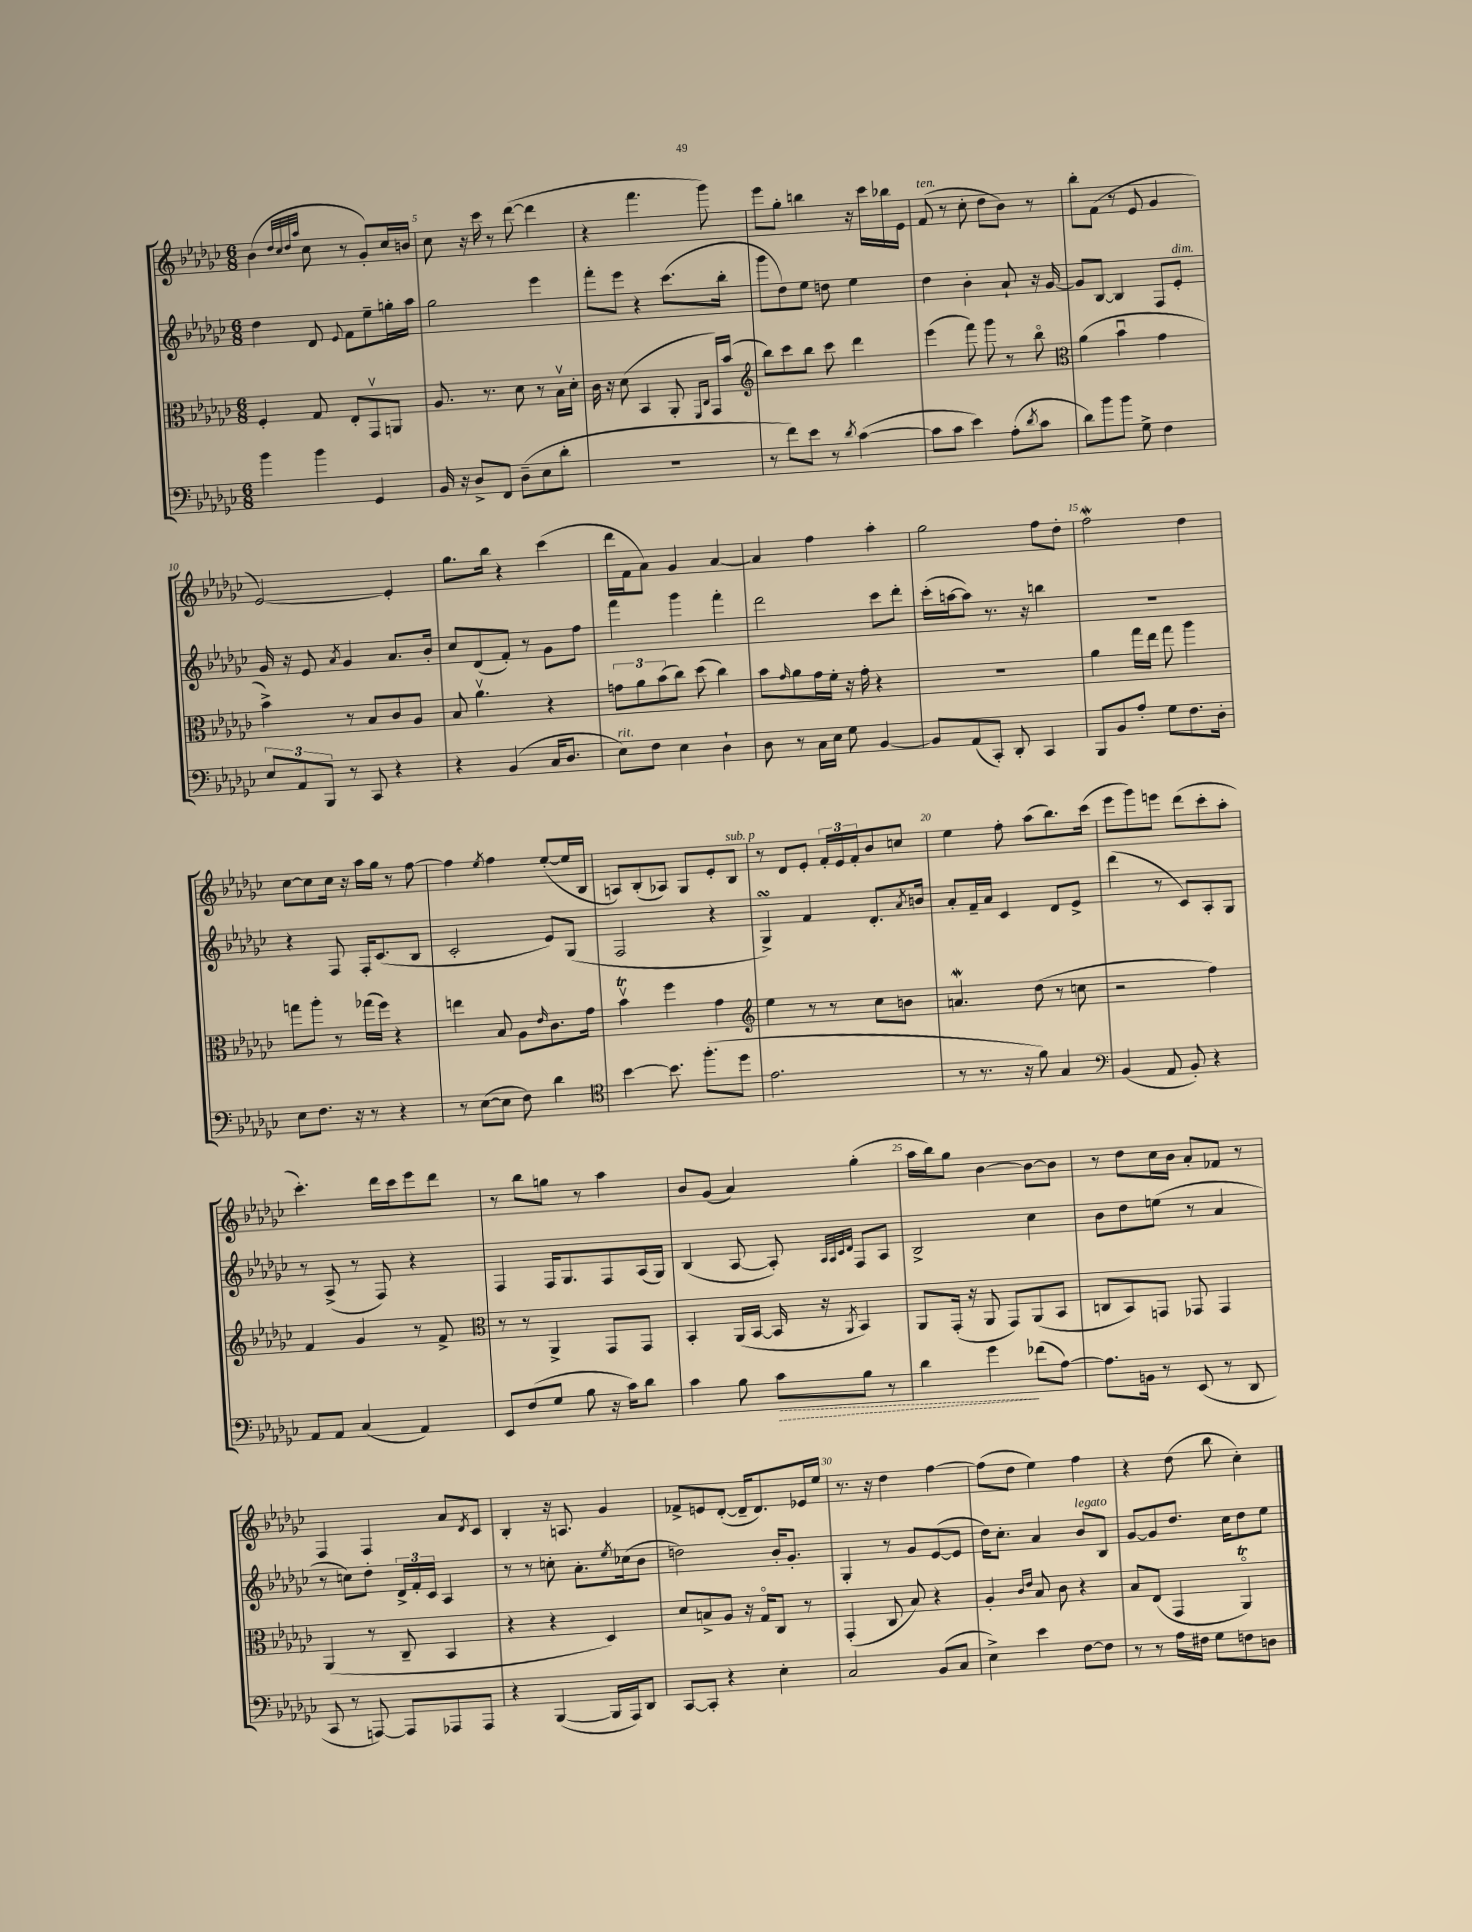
<<
\new StaffGroup <<
\new Staff = "s0" {
    \clef treble \key ges \major \numericTimeSignature \time 6/8
    bes'4( \grace { des''32 ces''32 des''32 aes''32 } ces''8 r8 ges'8-.) ces''16 b'16 |
    ces''8 r16 ces'''16 r8 des'''8~( des'''4 |
    r4 f'''4. ges'''8) |
    ees'''8 ges''8-. b''4 r16 ces'''16 bes''16 ees'16 |
    f'8^\markup { \italic "ten." }( r8 ces''8-. des''8 bes'8) r8 |
    bes''8-. f'8( r8 ees'8 ges'4 |
    ees'2~) ees'4-. |
    ges''8. bes''16 r4 ces'''4( |
    des'''16 f'16 aes'8) ges'4 aes'4~ |
    aes'4 f''4 aes''4-. |
    ges''2 f''8 des''8-. |
    f''2\mordent des''4 |
    ces''8~ ces''8 ces''16 r16 aes''16 ges''16 r8 f''8~ |
    f''4 \acciaccatura { ees''8 } f''4 ees''8~-.( ees''16 bes16 |
    a8) bes8-.( aes8) ges8 ees'8-. bes8^\markup { \italic "sub. p" } |
    r8 des'8 ees'8-. \tuplet 3/2 { f'16-. ees'16 f'16-. } bes'8 c''8 |
    ees''4 f''8-. aes''8( bes''8.) ces'''16( |
    ees'''8 ges'''8) e'''8 des'''8( ces'''8-. aes''8-. |
    ces'''4.-.) des'''16 ces'''16 ees'''8 des'''8 |
    r8 bes''8 g''8 r8 aes''4 |
    bes'8 ges'8( aes'4) ges''4-.( |
    aes''16 bes''16) ges''8 bes'4~ bes'8~ bes'8 |
    r8 des''8 ces''16 bes'16 aes'8-. fes'8 r8 |
    f4 f4 aes'8 \acciaccatura { des'8 } ces'8 |
    bes4-. r16 a8. ges'4 |
    fes'8-> e'8 des'8~-.( des'16-- des'8.) ees'16 ees''16 |
    r8. r16 des''4 f''4~ |
    f''8( des''8 ees''4) f''4 |
    r4 des''8( bes''8 ces''4-.) \bar "|." |
}
\new Staff = "s1" {
    \clef treble \key ges \major \numericTimeSignature \time 6/8
    des''4 des'8 \appoggiatura { ees'8 } f'8 ees''8-- g''16-. aes''16 |
    ges''2 ees'''4 |
    f'''8-. ees'''8 r4 ces'''8.( bes''16-. |
    ges'''8 des''8) ees''8 d''8 ees''4 |
    des''4 bes'4-. aes'8-! r16 ges'16~ |
    ges'8 bes8~ bes4 f8 ees'8-.^\markup { \italic "dim." } |
    ges'16 r16 ees'8 \acciaccatura { aes'8 } ges'4 aes'8. bes'16-. |
    ces''8 des'8( f'8-.) r8 ges'8 f''8 |
    f'''4 ges'''4 f'''4-. |
    des'''2 ces'''8 des'''8-. |
    ces'''16-.( a''16~ a''8) r8. r16 b''4 |
    R2. |
    r4 f8 f16-. ces'8.( bes8 |
    ces'2-. ees'8) ges8( |
    f2 r4 |
    ges4->\turn) f'4 des'8.-. \acciaccatura { aes'8 } b'16 |
    aes'8-. f'16-- aes'16 ces'4 des'8 ees'8-> |
    des'''4( r8 ces'8) aes8-. ges8 |
    r8 aes8->( r8 f8) r4 |
    f4 f16 ges8. f8 aes16( ges16) |
    bes4( aes8~ aes8-.) \grace { aes32 aes32 ces'32 des'32 } f8 aes8 |
    bes2-> ces''4 |
    bes'8 des''8 e''8( r8 aes'4 |
    r8 c''8) des''8-. \tuplet 3/2 { des'16-> f'16-. ces'16 } aes4 |
    r8 r8 c''8-. aes'8.-. \acciaccatura { ees''8 } ces''16( bes'8 |
    d''2) bes'16-. ges'8.-. |
    ges4-. r8 ges'8 ees'8~( ees'8 |
    des''16) ces''8.-. aes'4 bes'8^\markup { \italic "legato" } bes8 |
    ges'8~ ges'8 des''8. ces''16 des''8 ees''8 \bar "|." |
}
\new Staff = "s2" {
    \clef alto \key ges \major \numericTimeSignature \time 6/8
    f4-. ges8 ees8-. ges,8\upbow a,8 |
    aes8. r8. des'8 r8 bes16\upbow des'16-. |
    ces'16 r16 des'8( bes,4 aes,8-. \grace { f,16 ces16 } ges,16) bes'16( |
    \clef treble bes''8) ces'''8 bes''8 ces'''8 des'''4 |
    ees'''4( f'''8) ges'''8 r8 bes''8\flageolet |
    \clef alto aes'4( bes'4\downbow ges'4 |
    bes'4->) r8 bes8 ces'8 aes8 |
    bes8 aes'4.\upbow r4 |
    \tuplet 3/2 { g'8 aes'8 bes'8( } ces''8) des''8( ces''4) |
    bes'8 \grace { ges'16 } aes'8 ges'16 f'16-. r16 ges'16-. r4 |
    R2. |
    aes'4 ges''16 ees''16 ges''8 aes''4 |
    g''8 aes''8-. r8 ges''16( f''16) r4 |
    e''4 bes8 aes8 \grace { ees'16 } ces'8. ges'16 |
    bes'4\upbow\trill f''4 ges'4 |
    \clef treble ees''4 r8 r8 ces''8 b'8 |
    a'4.\mordent des''8( r8 c''8 |
    r2 f''4) |
    f'4 ges'4 r8 f'8-> |
    \clef alto r8 r8 aes,4-> ges,8 ges,8 |
    bes,4-. aes,16( bes,16~ bes,16 r16 \acciaccatura { aes,8 } bes,4) |
    aes,8 ges,16-.( r16 aes,8 ges,8) aes,8( bes,8 |
    c8 bes,8) g,8 ges,8 ges,4 |
    aes,4( r8 ces8-- bes,4 |
    r4 r4 des4) |
    des'8 b8-> aes8 r16 ges16\flageolet ces8 r8 |
    ges,4-.( ces8 bes8) r4 |
    aes4-. \grace { ces'16 ees'16 } bes8 ces'8 r4 |
    bes8 ees8( ges,4 aes,4\flageolet\trill) \bar "|." |
}
\new Staff = "s3" {
    \clef bass \key ges \major \numericTimeSignature \time 6/8
    bes'4 bes'4 ges,4 |
    bes,16 r16 des8-> f,8 des8--( ees8 des'8-. |
    R2. |
    r8 f'8) ees'8 r8 \acciaccatura { des'8 } ces'4~( |
    ces'8 ces'8 ees'4) aes8-.( \acciaccatura { des'8 } ces'8 |
    des'8) bes'8 bes'8 ges8-> f4 |
    \tuplet 3/2 { ees8 aes,8 bes,,8 } r8 ces,8 r4 |
    r4 bes,4( ces16 des8. |
    ees8^\markup { \italic "rit." }) f8 ees4 des4-! |
    des8 r8 ces16 ees16 ges8 bes,4~ |
    bes,8 aes,8( ces,8-.) des,8-. ces,4 |
    bes,,8 bes,8 aes8-. ges8 f8. des16-. |
    ees8 f8. r16 r8 r4 |
    r8 ees8~( ees8 f8) des'4 |
    \clef tenor bes'4~ bes'8. f''8.-.( des''8 |
    ees'2. |
    r8 r8. r16 f'8) ges4 |
    \clef bass bes,4( aes,8 bes,8-.) r4 |
    aes,8 aes,8 ces4( aes,4) |
    ees,8 f8( ges8 bes8 r16 ces'16) des'8 |
    ces'4 bes8 \once \override Hairpin.style = #'dashed-line ces'8\> bes8 r8 |
    des'4 ges'4\! fes'8( aes8~) |
    aes8. b,16 r8 ees,8( r8 des,8 |
    ces,8 r8 a,,8~) a,,8 aes,,8 aes,,8 |
    r4 bes,,4~( bes,,16 aes,,16) des,8 |
    ces,8~ ces,8-. r4 ees4-. |
    ces2 bes,8( ces8 |
    ees4->) ees'4 f8~ f8 |
    r8 r8 aes16 fis16 ges8 f8 d8 \bar "|." |
}
>>
>>
\layout { \context { \Score currentBarNumber = #4 \override BarNumber.break-visibility = ##(#f #t #t) barNumberVisibility = #(every-nth-bar-number-visible 5) } }
